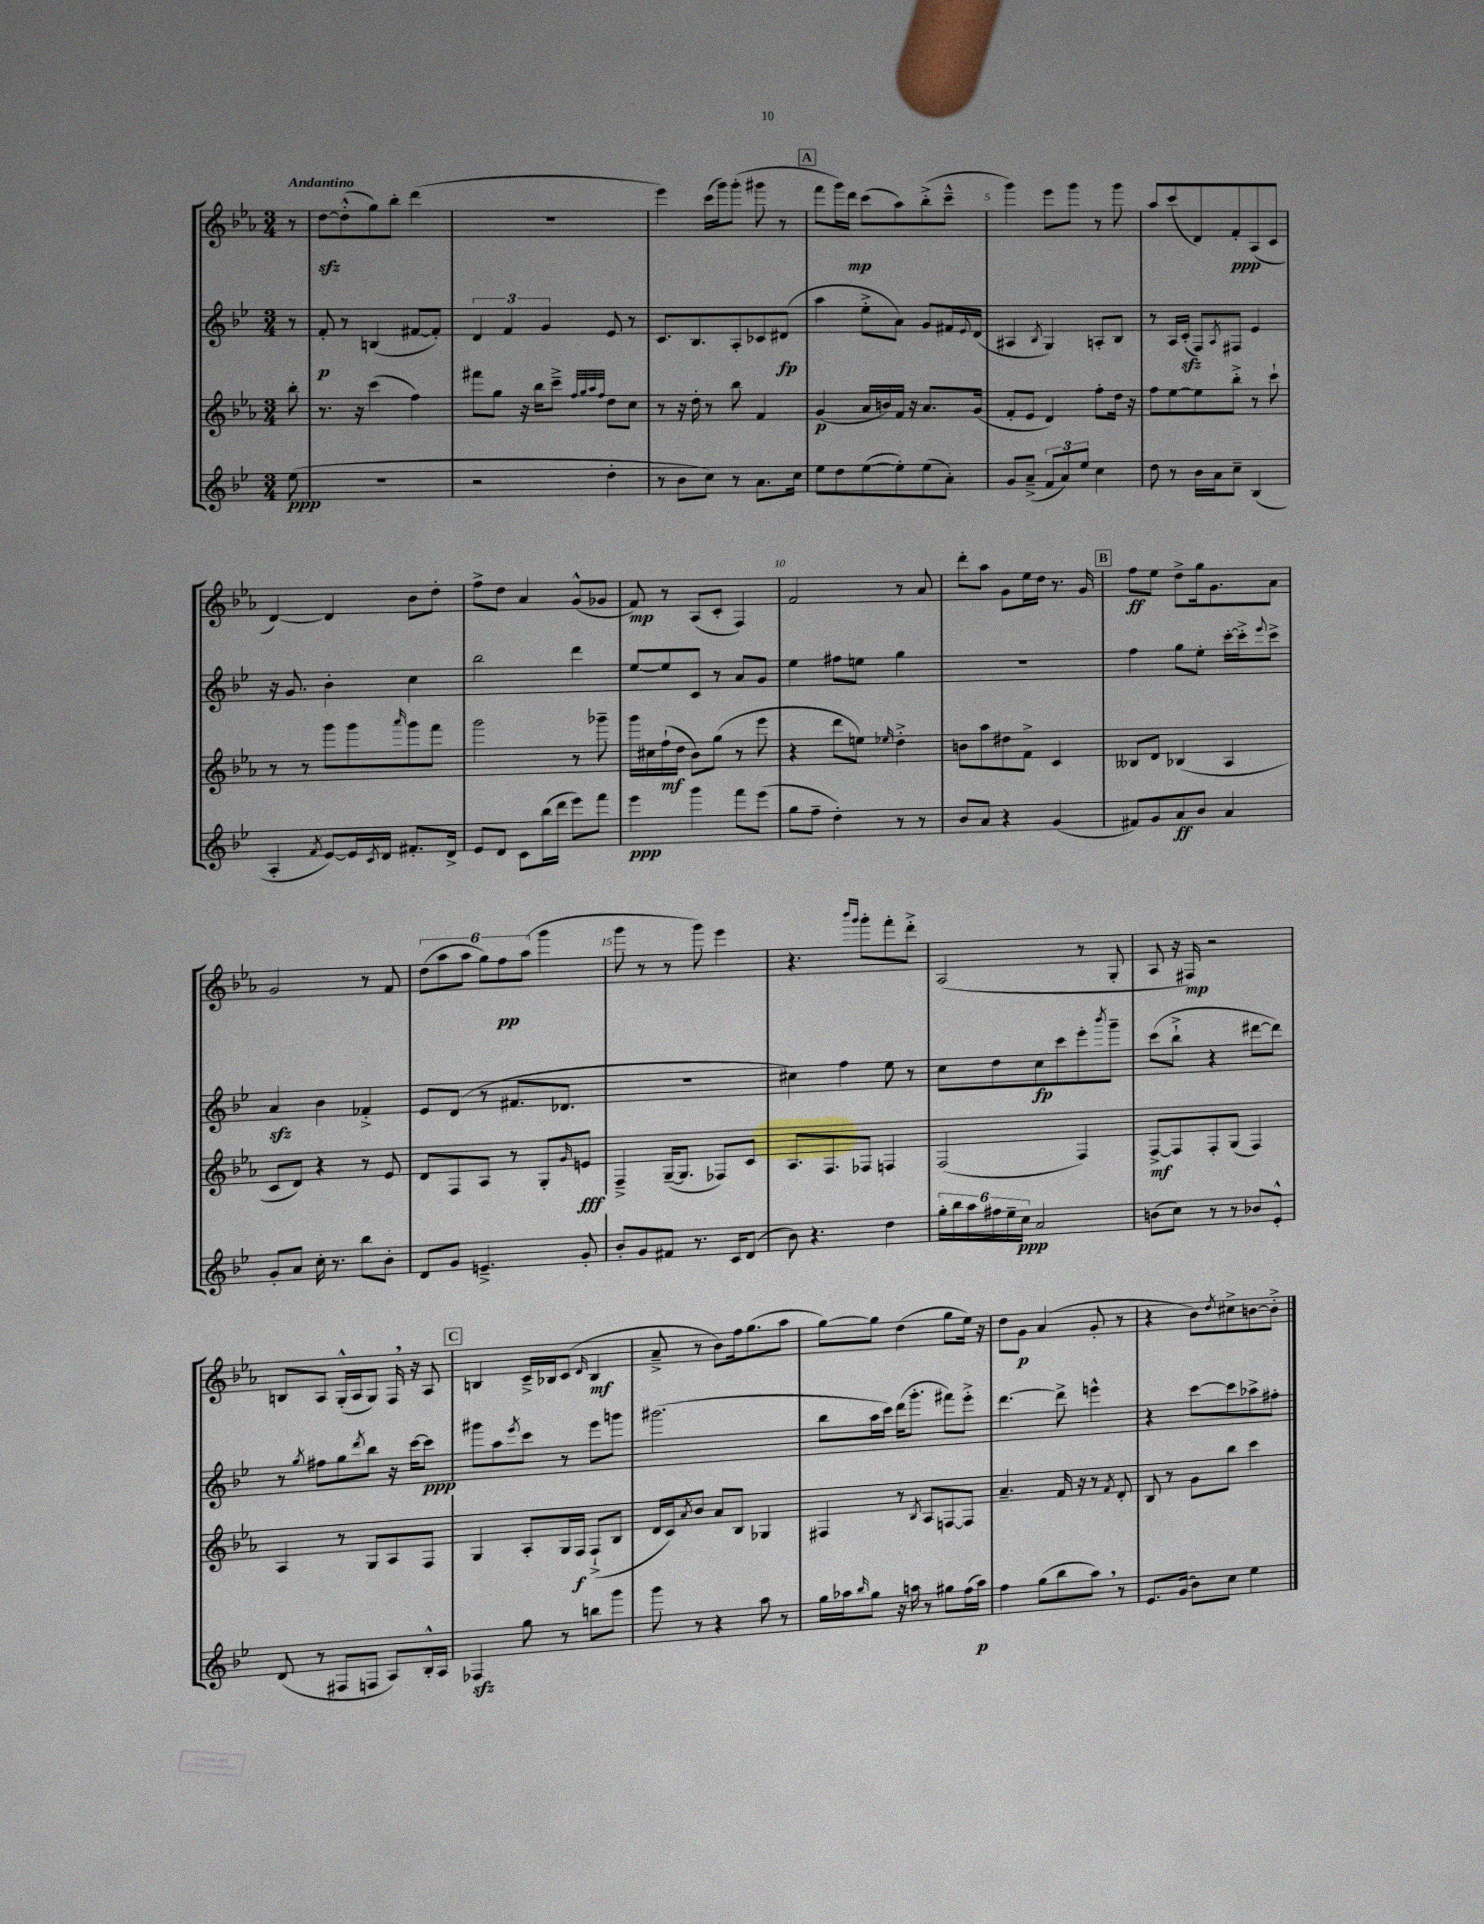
<<
\new StaffGroup <<
\new Staff = "s0" {
    \clef treble \key ees \major \numericTimeSignature \time 3/4 \partial 8 \tempo "Andantino"
    r8 |
    d''8~\sfz d''8-.-^( g''8) bes''8-. d'''4( |
    R2. |
    ees'''4) c'''16( g'''16) g'''8-.( gis'''8 r8 |
    \mark \markup { \box "A" } f'''8 g'''16) d'''16\mp c'''8( aes''8) bes''8-.->( c'''8---^ |
    g'''4) ees'''8 g'''8 r8 g'''8 |
    aes''8 c'''8( d'8) f'8-.\ppp aes8( c'8 |
    d'4~) d'4 bes'8 d''8-. |
    f''8-> d''8 aes'4 g'8-^( ges'8 |
    f'8\mp) r8 aes8( c'8-. f4) |
    f'2 r8 aes'8 |
    d'''8-. aes''8 g'8 ees''16 d''16 r8. g'16 |
    \mark \markup { \box "B" } f''8\ff ees''8 d''8-> g''16 g'8. aes'8 |
    g'2 r8 f'8 |
    \tuplet 6/4 { d''8( aes''8 aes''8 g''8) f''8\pp aes''8( } g'''4 |
    g'''8 r8 r8 g'''8) ees'''4 |
    r4. \grace { bes'''16 g'''16 } g'''8-. f'''8-. d'''8-.-> |
    aes2( r8 g8-. |
    aes8 r16 fis16\mp) r2 |
    b8 aes8 g16-.-^( aes16 g8) f16 \breathe r16 aes8 |
    \mark \markup { \box "C" } b4 c'16---> bes16 c'8( \grace { d'16 } bes4\mf |
    aes'8---> r8 bes'8) f''16 g''8.( aes''8 |
    g''8~) g''8 d''4( g''8 ees''16) r16 |
    d''8 g'8\p aes'4( g'8-. r8 |
    r4 bes'8) \acciaccatura { d''8 } cis''8-> b'8~ b'8-.-> \bar "|." |
}
\new Staff = "s1" {
    \clef treble \key bes \major \numericTimeSignature \time 3/4 \partial 8
    r8 |
    f'8-.\p r8 b4( fis'8~ fis'8-.) |
    \tuplet 3/2 { d'4 f'4 g'4 } ees'8 r8 |
    c'8. bes8. a8-. ces'8 dis'8\fp( |
    \mark \markup { \box "A" } a''4 ees''8-.-> a'8) g'8 fis'16 \appoggiatura { ees'8 } d'16( |
    ais4 \acciaccatura { bes8 } g4) a8-. bes8 |
    r8 a16 c'16-.\sfz( f8) \acciaccatura { a8 } fis8 ees'4 |
    r16 g'8. bes'4-. c''4 |
    bes''2 d'''4 |
    ees''8~ ees''8 c'8 r8 a'8 g'8 |
    ees''4 fis''8 e''8 g''4 |
    R2. |
    \mark \markup { \box "B" } f''4 g''8 ees''8-. c'''16~-. c'''16-.-> \appoggiatura { ees'''8 } c'''8-> |
    a'4\sfz bes'4 fes'4-.-> |
    ees'8 d'8( r8 fis'8. des'8. |
    R2. |
    cis''4) f''4 ees''8 r8 |
    c''8 d''8 c''8\fp c'''8 ees'''8-. \acciaccatura { bes'''8 } g'''8-- |
    c'''8( bes''8-!-> r4 dis'''8~ dis'''8) |
    r8 \acciaccatura { g''8 } fis''8 g''8 \acciaccatura { d'''8 } bes''8 r16 c'''16~ c'''8\ppp |
    \mark \markup { \box "C" } gis'''8 a''8 \acciaccatura { ees'''8 } c'''8 r8 ees'''8 g'''8 |
    gis'''2.( |
    bes''8 a''16 c'''16) d'''16( g'''8.-. fis'''8) ees'''8-.-> |
    d'''4.~ d'''8-> e'''4-^ |
    r4 c'''8~ c'''8 aes''8-> fis''8-. \bar "|." |
}
\new Staff = "s2" {
    \clef treble \key ees \major \numericTimeSignature \time 3/4 \partial 8
    bes''8-. |
    r8. r16 c'''4( f''4) |
    fis'''8 g''8 r16 bes''16 c'''8---> \grace { f''32 g''32 aes''32 f''32 } d''8 c''8 |
    r8 r16 d''16-. r8 bes''8 f'4 |
    \mark \markup { \box "A" } g'4\p( aes'16 b'16) f'16 r16 aes'8. g'16( |
    f'8-. ees'8 d'4) f''8-. d''16 r16 |
    f''8 ees''8~ ees''8 bes''8-.-> r8 c'''8-! |
    r8 r8 g'''8 g'''8 \grace { aes'''16 } g'''8 f'''8 |
    g'''2 r8 ges'''8-- |
    g'''16 cis''16 f''16-!\mf( d''16 bes'8) g''8( r8 ees'''8 |
    r4 d'''8 e''8) \grace { ees''16 } d''4-.-> |
    b'8 aes''8 dis''8 f'8-> c'4 |
    \mark \markup { \box "B" } beses8 d'8 bes4( aes4 |
    c'8 d'8) r4 r8 ees'8 |
    d'8 f8 aes8 r8 g8-. \grace { g'16 } e'8\fff |
    f4---> g16~--( g8. fes8) c'8 |
    aes8. f8. fes8 f4 |
    f2( f4) |
    f8~->\mf f8 f8-. g8( f4) |
    aes4 r8 g8 aes8 f8 |
    \mark \markup { \box "C" } g4 aes8-. g16 f16\f f8-!->( bes8 |
    d'16 c'16) \acciaccatura { aes'8 } bes'8 aes'8 bes8 ges4 |
    fis4 r8 \acciaccatura { bes8 } aes8 f8~ f8 |
    aes'4.-- f'16 r16 r8 \acciaccatura { f'8 } d'8-. |
    bes8 r8 g'8 bes''8 c'''4 \bar "|." |
}
\new Staff = "s3" {
    \clef treble \key bes \major \numericTimeSignature \time 3/4 \partial 8
    ees''8\ppp( |
    R2. |
    r2 d''4-. |
    r8 bes'8 c''8) r8 a'8. c''16 |
    \mark \markup { \box "A" } ees''8 d''8 ees''8~( ees''8-.) ees''8( a'8-.) |
    g'8 a'8--->( \tuplet 3/2 { f'8 a'8) ees''8 } c''4 |
    d''8 r8 bes'16 a'16 c''8-- bes4( |
    a4-. \acciaccatura { f'8 } ees'8~) ees'16 \acciaccatura { c'8 } d'16 fis'8.-. d'16-> |
    ees'8 d'8 c'8 bes''16( d'''16 ees'''8) f'''8 |
    ees'''4\ppp g'''4 f'''8 ees'''8( |
    g''8 f''8-- d''4-.) r8 r8 |
    bes'8 a'8 r4 g'4( |
    \mark \markup { \box "B" } fis'8) g'8 a'8\ff bes'8 a'4 |
    g'8-. a'8 c''16-. r8. bes''8 bes'8-. |
    d'8 g'8 e'4.---> g'8-. |
    bes'8-. g'8 fis'8 r8. c'16 d'8( |
    bes'8) r4. d''4 |
    \tuplet 6/4 { g''16-. bes''16 a''16 fis''16 ees''16-- c''16\ppp } a'2 |
    b'8( c''8) r8 r8 bes'8 ees'8-.-^ |
    d'8( r8 fis8 f8 a8) bes16-.-^ a16 |
    \mark \markup { \box "C" } fes4\sfz g''8 r8 b''8 g'''8 |
    g'''8 r8 r4 a''8 r8 |
    g''16 aes''16 \grace { bes''16 } g''8 r16 a''16 r8 gis''8 f''16( a''16\p) |
    f''4 g''8( bes''8 a''8) \breathe r8 |
    ees'8. g'16( bes'8) c''8 ees''4 \bar "|." |
}
>>
>>
\layout { \context { \Score \override BarNumber.break-visibility = ##(#f #t #t) barNumberVisibility = #(every-nth-bar-number-visible 5) } }
